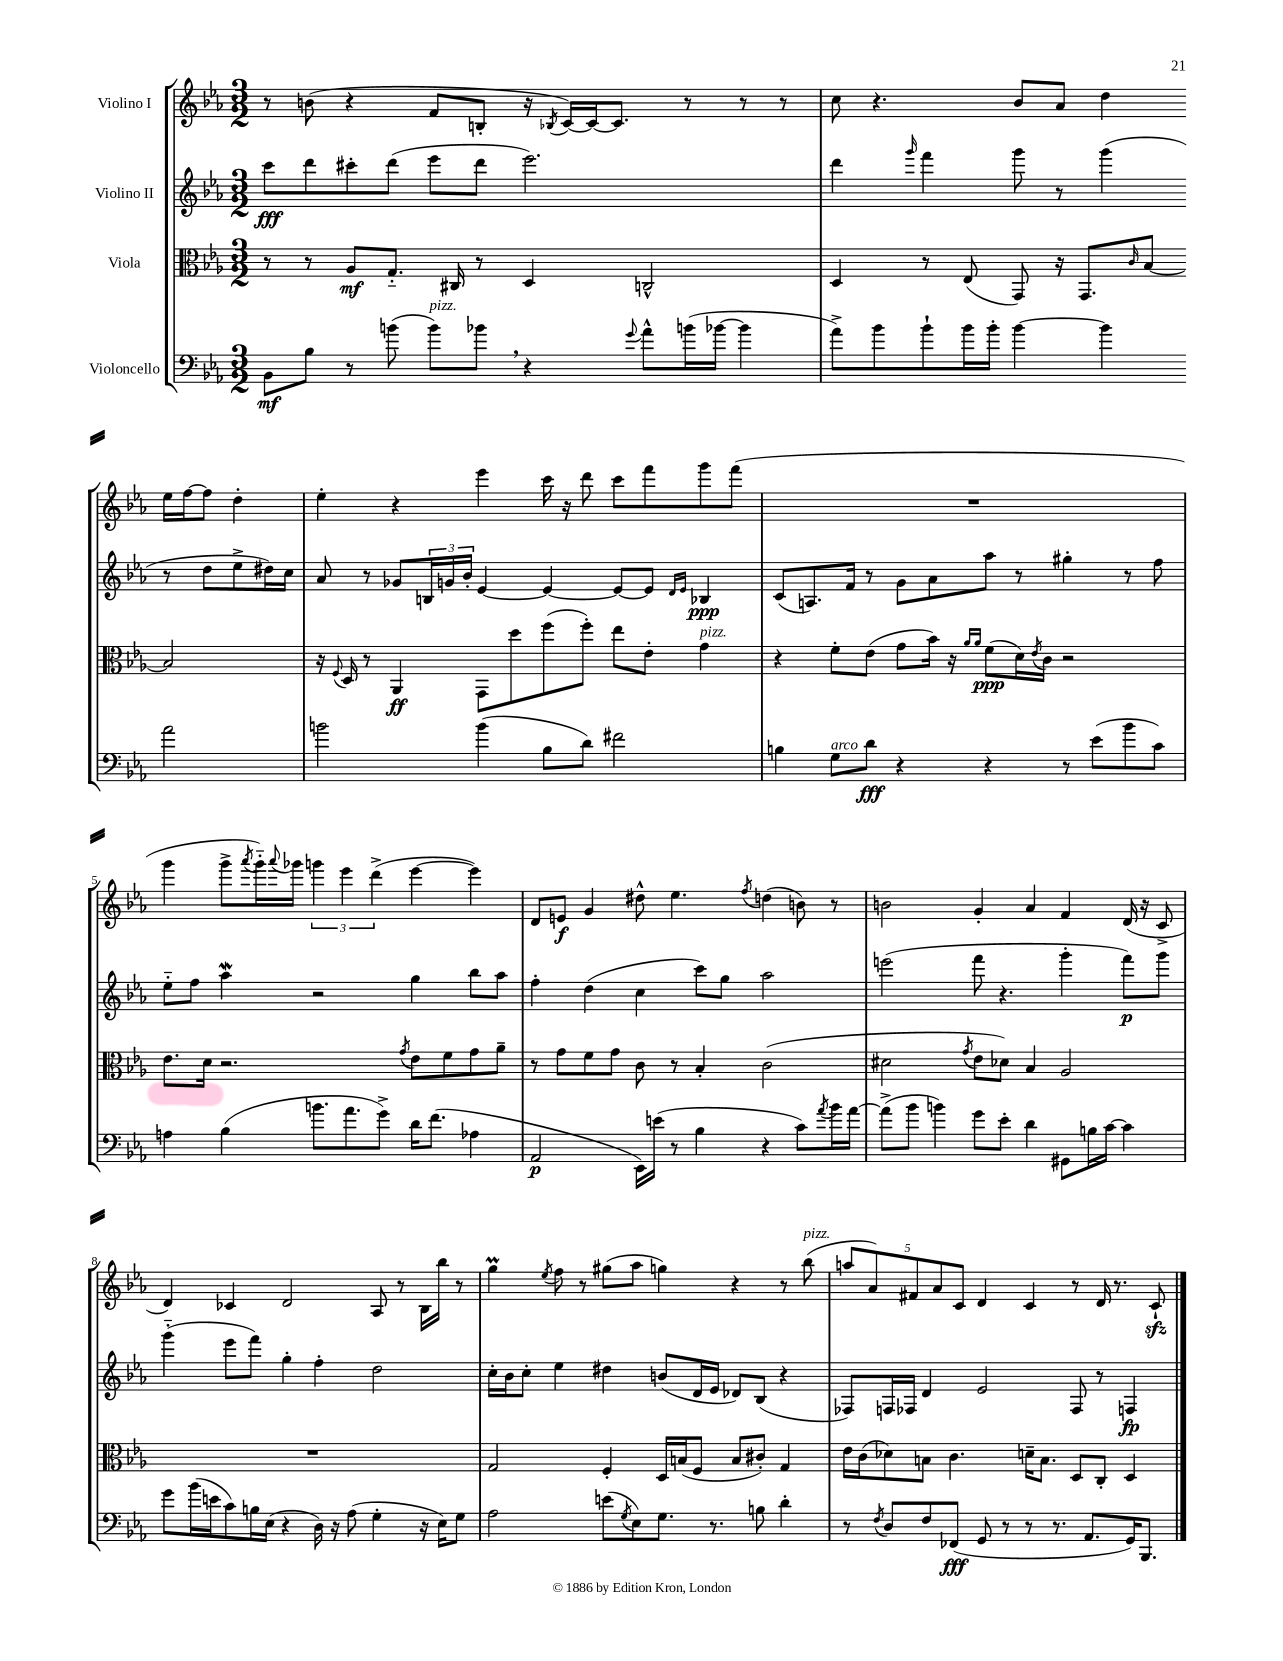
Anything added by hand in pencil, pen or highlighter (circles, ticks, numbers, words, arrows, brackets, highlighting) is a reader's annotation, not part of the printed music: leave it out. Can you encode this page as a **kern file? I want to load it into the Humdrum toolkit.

**kern	**kern	**kern	**kern
*staff4	*staff3	*staff2	*staff1
*clefF4	*clefC3	*clefG2	*clefG2
*k[b-e-a-]	*k[b-e-a-]	*k[b-e-a-]	*k[b-e-a-]
*M3/2	*M3/2	*M3/2	*M3/2
8BB-	8r	8ccc	8r
8B-	8r	8ddd	(8b
8r	8A-	8ccc#'	4r
(8b	8.G'~	(8ddd	.
8b)	.	8eee-	8f
.	16C#	.	.
8b-	8r	8ddd	8B'
4r	4D	2.eee-)	16r
.	.	.	8qB-
.	.	.	[16c)
.	.	.	16c_
.	.	.	8.c]
8qqg	.	.	.
8a-^^	2C^^	.	.
(16b	.	.	8r
[16b-	.	.	.
4b-]	.	.	8r
.	.	.	8r
=	=	=	=
8a-^)	4D	4ddd	8cc
8b-	.	.	4.r
.	.	16qqggg	.
8b-`	8r	4fff	.
16b-	(8E-	.	.
16b-'	.	.	.
[4b-	8GG)	8ggg	8b-
.	16r	8r	8a-
.	8.GG	.	.
4b-]	.	(4ggg	4dd
.	16qqc	.	.
.	[8B-	.	.
2a-	2B-]	8r	16ee-
.	.	.	[16ff
.	.	8dd	8ff]
.	.	8ee-^	4dd'
.	.	16dd#)	.
.	.	16cc	.
=	=	=	=
2b	16r	8a-	4ee-'
.	8qqF	.	.
.	16D	.	.
.	8r	8r	.
.	4AA-	8g-	4r
.	.	24B	.
.	.	24g	.
.	.	24b-'	.
(4b	8GG	[4e-	4eee-
.	8dd	.	.
8B-	(8ff	4e-_	16ccc
.	.	.	16r
8d)	8ff')	.	8ddd
2f#	8ee-	8e-_	8ccc
.	8e-'	8e-]	8fff
.	.	16qqd	.
.	.	16qqe-	.
.	4g	4B-	8ggg
.	.	.	(8fff
=	=	=	=
4B	4r	(8c	1.r
.	.	8.A)	.
8G	8f'	.	.
.	.	16f	.
8d	(8e-	8r	.
4r	8g	8g	.
.	16b-)	8a-	.
.	16r	.	.
.	16qqa-	.	.
.	16qqa-	.	.
4r	(8f	8aa-	.
.	16d)	8r	.
.	8qe-	.	.
.	16c	.	.
8r	2r	4gg#'	.
(8e-	.	.	.
8b-	.	8r	.
8c)	.	8ff	.
=	=	=	=
4A	8.e-	8ee-'~	4ggg
.	.	8ff	.
.	16d	.	.
(4B-	2.r	4aa-	8ggg^
.	.	.	8qaaa-
.	.	.	16ggg'~)
.	.	.	8qqaaa-
.	.	.	16ggg-
8.b	.	2r	6ggg
.	.	.	6eee-
8.a-	.	.	.
.	.	.	(6ddd^
8g^)	.	.	.
.	8qg	.	.
16d	8e-	4gg	[4eee-
(8.f	.	.	.
.	8f	.	.
4A-	8g	8bb-	4eee-])
.	8a-~	8aa-	.
=	=	=	=
2AA-	8r	4ff'	8d
.	8g	.	8e
.	8f	(4dd	4g
.	8g	.	.
16EE-)	8c	4cc	8dd#^^
(16e	.	.	.
8r	8r	.	4.ee-
4B-	4B-'	8ccc)	.
.	.	8gg	.
.	.	.	8qff
4r	(2c	2aa-	(4dd
8c)	.	.	8b)
8qa-	.	.	.
16b-	.	.	8r
[16a-	.	.	.
=	=	=	=
(8a-^]	2d#	(2eee	2b
8b-	.	.	.
4b)	.	.	.
.	8qg	.	.
8g	8e-	8fff	4g'
8e-'	8d-)	4.r	.
4d	4B-	.	4a-
8GG#	2A-	4ggg'	4f
16B	.	.	.
[16c	.	.	.
4c]	.	8fff)	(16d
.	.	.	16r
.	.	8ggg	8c^
=	=	=	=
8g	1.r	(4ggg'~	4d)
(16b-	.	.	.
16e	.	.	.
8c)	.	8eee-	4c-
16B	.	8fff)	.
(16E-	.	.	.
4r	.	4gg'	2d
16D)	.	4ff'	.
16r	.	.	.
(8A-	.	.	.
4G'	.	2dd	8A-
.	.	.	8r
16r	.	.	16B-
16E-)	.	.	16bb-
8G	.	.	8r
=	=	=	=
2A-	2G	16cc'	4gg
.	.	16b-	.
.	.	8cc'	.
.	.	.	8qee-
.	.	4ee-	8ff
.	.	.	8r
(8e	4F'	4dd#	(8gg#
8qG	.	.	.
8E-)	.	.	8aa-
8.G	16D	(8b	4gg)
.	(16B	.	.
.	8F	16d	.
8.r	.	16e-	.
.	8B	8d-)	4r
8B	8c#')	(8B-	.
4d'	4G	4r	8r
.	.	.	(8bb-
=	=	=	=
8r	16e-	8F-)	10aa
.	(16c	.	.
.	.	.	10a-)
8qF	.	.	.
8D	8d-)	16F	.
.	.	16F-	.
.	.	.	10f#
8F	8B	4d	.
.	.	.	10a-
(8FF-	4.c	.	.
.	.	.	10c
8GG	.	2e-	4d
8r	.	.	.
8r	16d~	.	4c
.	8.B	.	.
8.r	.	.	.
.	8D	8F-	8r
8.AA-	.	.	.
.	8C'	8r	16d
.	.	.	8.r
16GG)	4D	4F	.
8.BBB-	.	.	.
.	.	.	8c`
==	==	==	==
*-	*-	*-	*-
